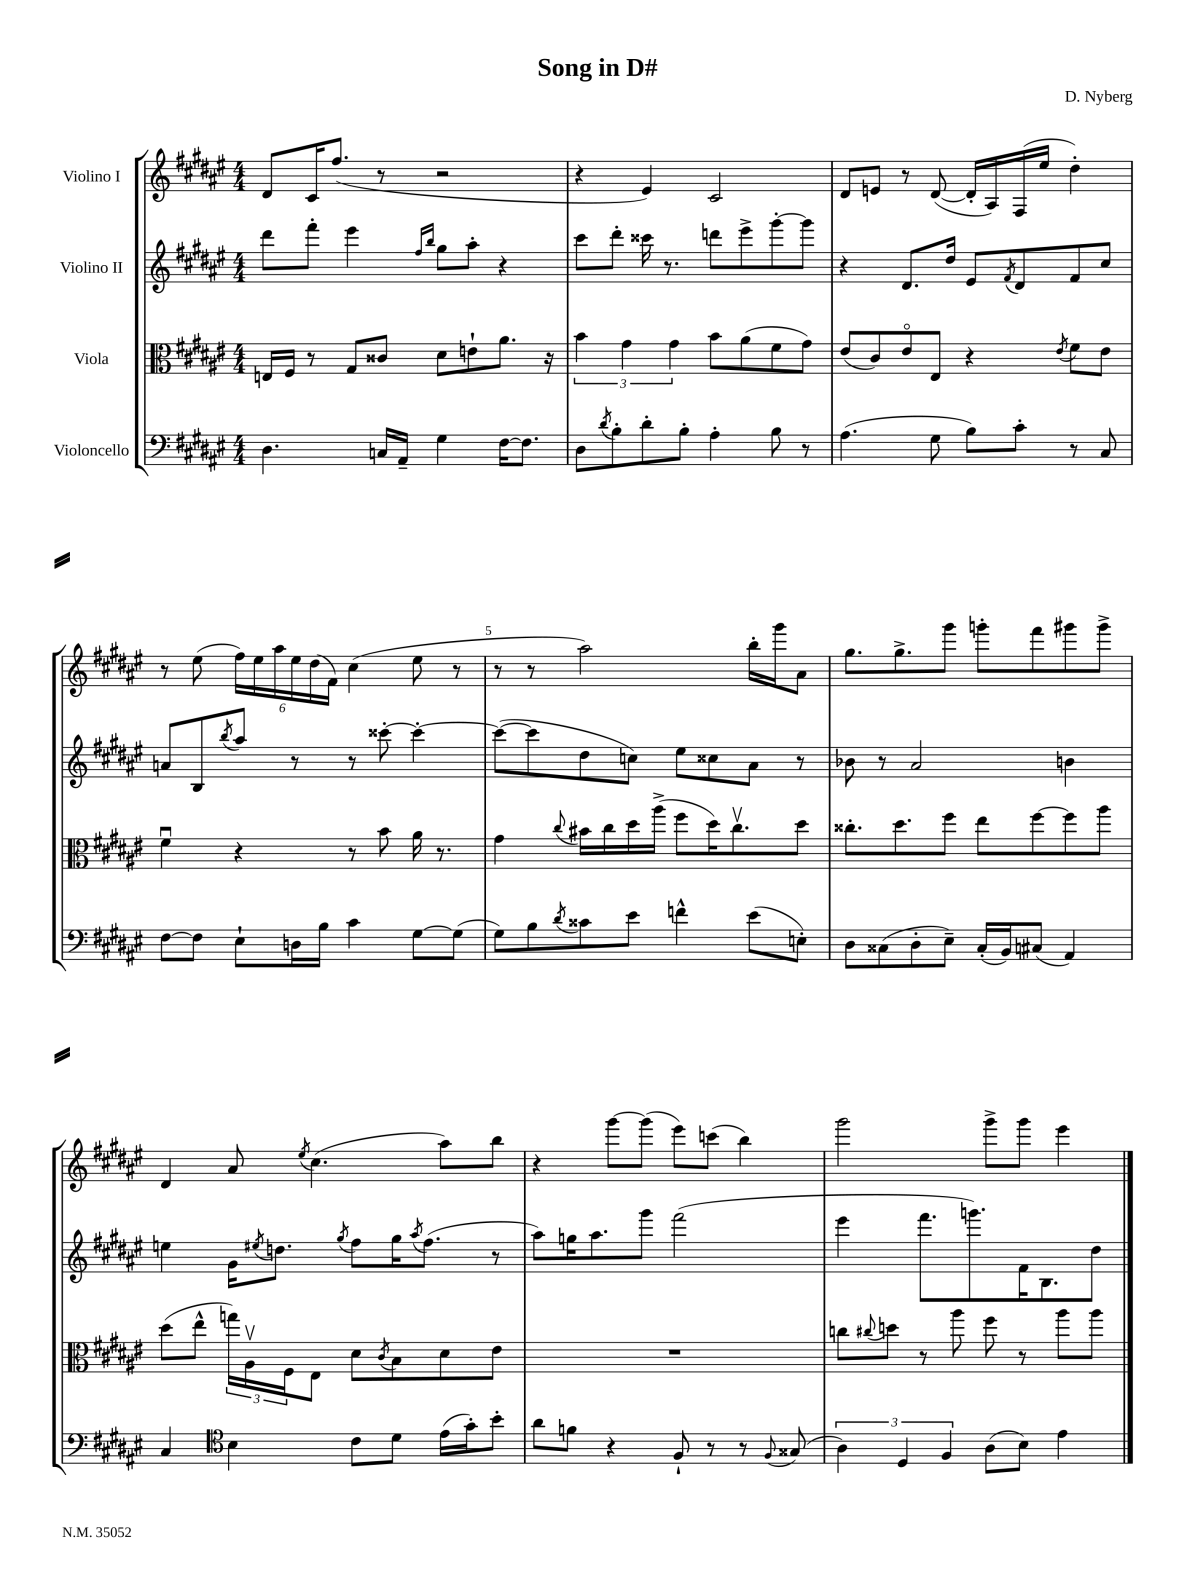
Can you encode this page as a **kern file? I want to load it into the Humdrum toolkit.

**kern	**kern	**kern	**kern
*staff4	*staff3	*staff2	*staff1
*clefF4	*clefC3	*clefG2	*clefG2
*k[f#c#g#d#a#e#]	*k[f#c#g#d#a#e#]	*k[f#c#g#d#a#e#]	*k[f#c#g#d#a#e#]
*M4/4	*M4/4	*M4/4	*M4/4
4.D#\	16E/LL	8ddd#\L	8d#/L
.	16F#/JJ	.	.
.	8r	8fff#'\J	16c#/K
.	.	.	(8.ff#/J
.	8G#/L	4eee#\	.
16C/LL	8c##/J	.	8r
16AA#~/JJ	.	.	.
.	.	16qqff#/LL	.
.	.	16qqbb/JJ	.
4G#\	8d#\L	8gg#\L	2r
.	8e`\	8aa#'\J	.
[16F#\LK	8.a#\J	4r	.
8.F#\]J	.	.	.
.	16r	.	.
=	=	=	=
8D#\L	6b\	8ccc#\L	4r
8qd#/	.	.	.
8B'\	.	8ddd#'\J	.
.	6g#\	.	.
8d#'\	.	16ccc##\	4e#/)
.	.	8.r	.
.	6g#\	.	.
8B'\J	.	.	.
4A#'\	8b\L	8ddd\L	2c#/
.	(8a#\	8eee#^\	.
8B\	8f#\	[8ggg#'\	.
8r	8g#\J)	8ggg#\]J	.
=	=	=	=
(4.A#\	(8e#/L	4r	8d#/L
.	8c#/)	.	8e/J
.	8e#o/	8.d#/L	8r
8G#\	8E#/J	.	([8d#/
.	.	16dd#/Jk	.
8B\L)	4r	8e#/L	16d#'/]LL
.	.	.	16A#/)
.	.	8qf#/	.
8c#'\J	.	8d#/	(16F#/
.	.	.	16ee#/JJ
.	8qe#/	.	.
8r	8f#\L	8f#/	4dd#'\)
8C#/	8e#\J	8cc#/J	.
=	=	=	=
[8F#\L	4f#u\	8a/L	8r
8F#\]J	.	8B/	(8ee#\
.	.	8qbb/	.
8E#`\L	4r	8aa#/J	24ff#\LL)
.	.	.	24ee#\
.	.	.	24aa#\
16D\L	.	8r	24ee#\
.	.	.	(24dd#\
16B\JJ	.	.	.
.	.	.	24f#\JJ)
4c#\	8r	8r	(4cc#\
.	8b\	[8ccc##'\	.
[8G#\L	16a#\	4ccc##'\_	8ee#\
.	8.r	.	.
(8G#\]J	.	.	8r
=	=	=	=
8G#\L)	4g#\	(8ccc##\_L	8r
8B\	.	8ccc##\]	8r
8qd#/	8qqcc#/	.	.
8c##\	16b#\LL	8dd#\	2aa#\)
.	16cc#\	.	.
8e#\J	16dd#\	8cc\J)	.
.	(16aa#^\JJ	.	.
4f^^\	8ff#\L	8ee#\L	.
.	16dd#\K)	8cc##\	.
.	8.cc#v\	.	.
(8e#\L	.	8a#\J	16bb'\LL
.	.	.	16ggg#\J
8E'\J)	8dd#\J	8r	8a#\J
=	=	=	=
8D#\L	8.cc##'\L	8b-\	8.gg#\L
(8C##\	.	8r	.
.	8.dd#\	.	8.gg#^\
8D#'\	.	2a#/	.
8E#~\J)	8ff#\J	.	8ggg#\J
(16C##'/LL	8ee#\L	.	8ggg'\L
16BB/J)	.	.	.
(8C#/J	[8ff#\	.	8fff#\
4AA#/)	8ff#\]	4b\	8ggg#\
.	8aa#\J	.	8ggg#^\J
=	=	=	=
4C#/	(8dd#\L	4ee\	4d#/
.	8ee#^^\J	.	.
*clefC4	*	*	*
4B\	24gg\LL)	16g#\LK	8a#/
.	24A#v\	.	.
.	.	8qee#/	.
.	.	8.dd\J	.
.	24F#\J	.	.
.	.	.	8qee#/
.	8E#\J	.	(4.cc#\
.	.	8qgg#/	.
8c#\L	8d#\L	8ff#\L	.
.	8qc#/	.	.
8d#\J	8B\	16gg#\K	.
.	.	8qaa#/	.
.	.	(8.ff#\J	.
(16e#\LL	8d#\	.	8aa#\L)
16g#'\J)	.	.	.
8b'\J	8e#\J	8r	8bb\J
=	=	=	=
8a#\L	1r	8aa#\L)	4r
8f\J	.	16gg\K	.
.	.	8.aa#\	.
4r	.	.	[8ggg#\L
.	.	8ggg#\J	(8ggg#\]J
8F#`/	.	(2fff#\	8eee#\L)
8r	.	.	(8ccc\J
8r	.	.	4bb\)
8qqF#/	.	.	.
(8G##/	.	.	.
=	=	=	=
6A#\)	8cc\L	4eee#\	2ggg#\
.	8qqcc#/	.	.
.	8dd\J	.	.
6D#/	.	.	.
.	8r	8.fff#\L	.
6F#/	.	.	.
.	8aa#\	.	.
.	.	8.ggg\)	.
(8A#\L	8ff#\	.	8ggg#^\L
8B\J)	8r	16f#\K	8ggg#\J
.	.	8.B\	.
4e#\	8aa#\L	.	4eee#\
.	8aa#\J	8dd#\J	.
==	==	==	==
*-	*-	*-	*-
